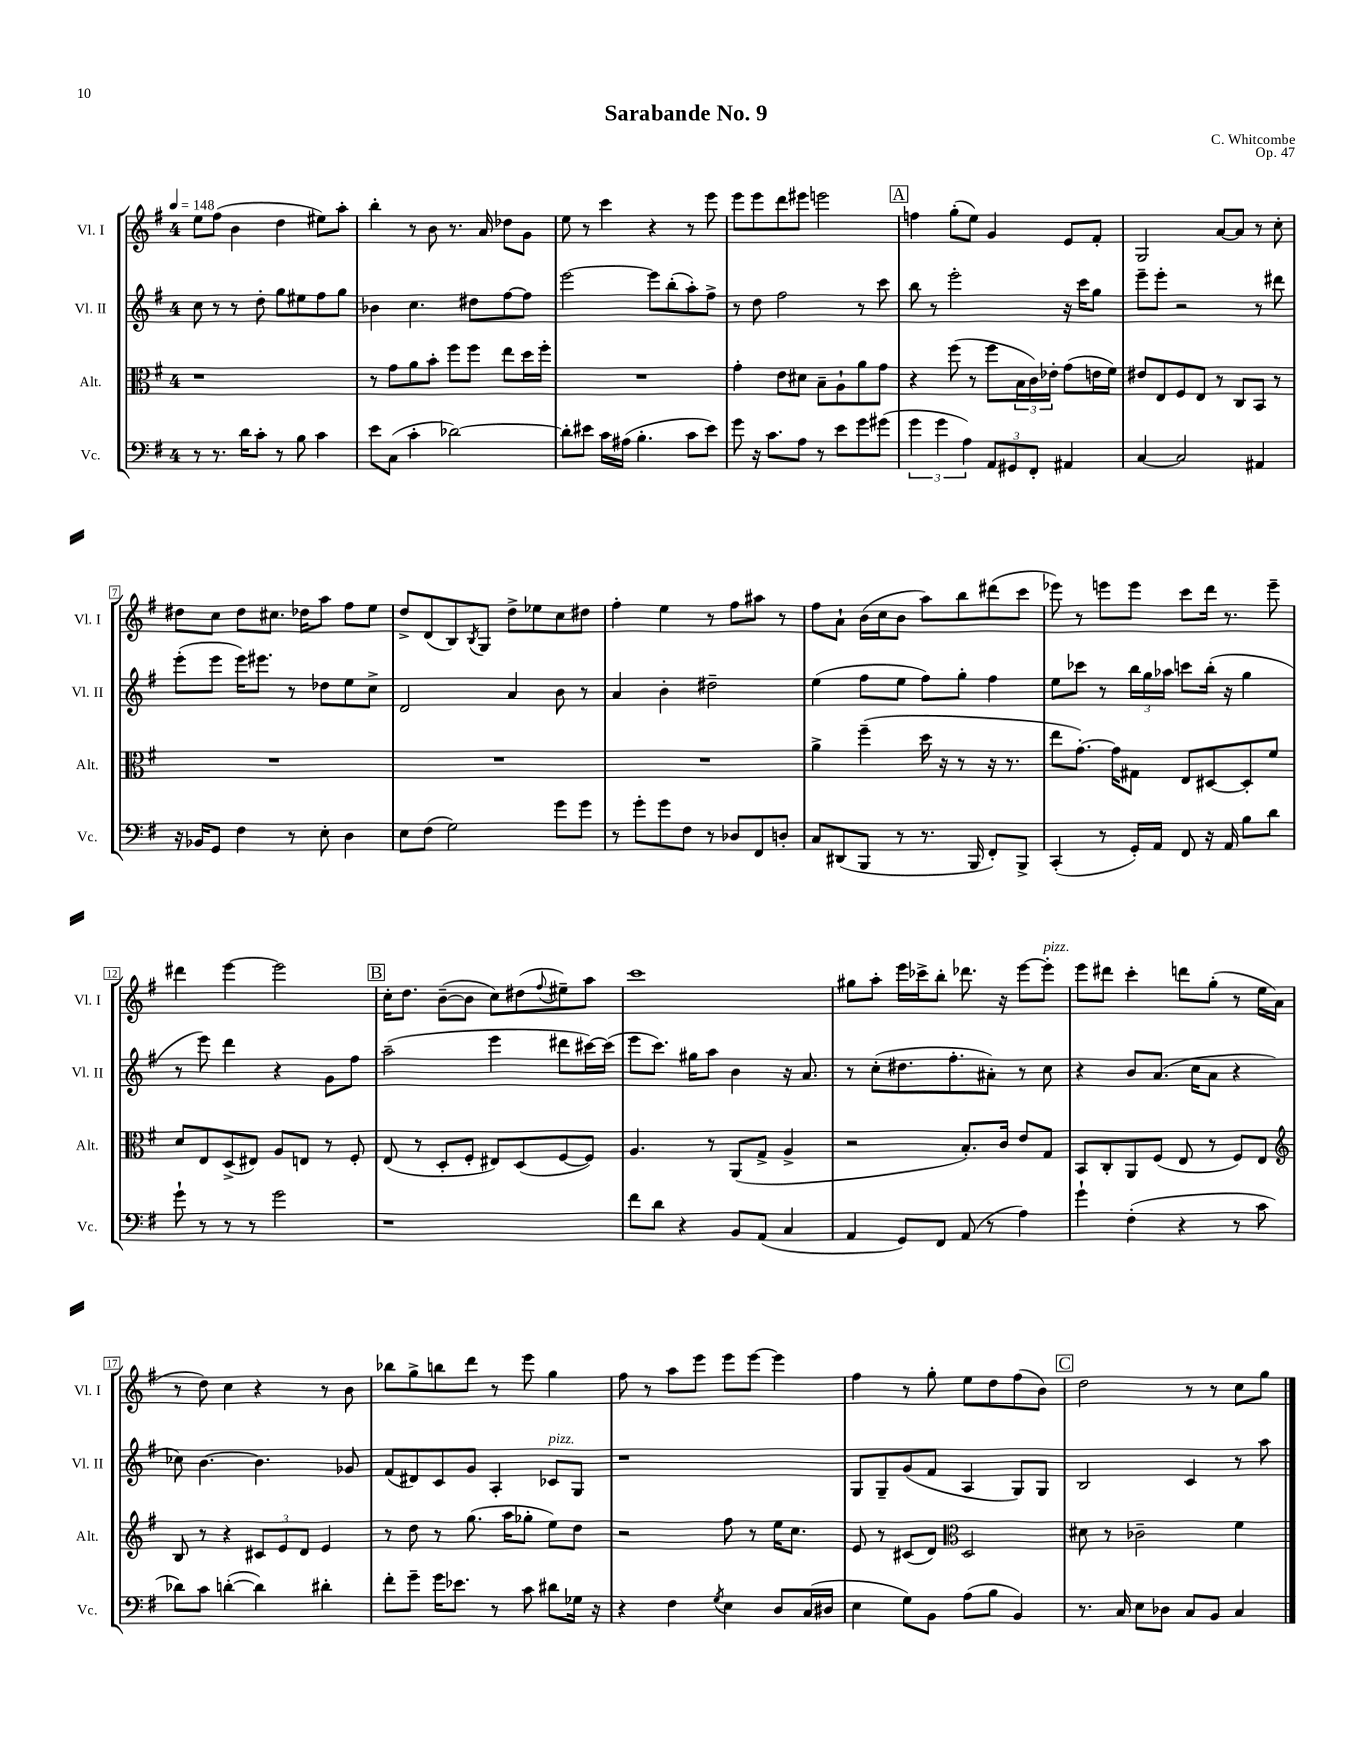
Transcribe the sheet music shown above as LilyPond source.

\header { title = "Sarabande No. 9" composer = "C. Whitcombe" opus = "Op. 47" }
<<
\new StaffGroup <<
\new Staff = "s0" \with { instrumentName = "Vl. I" shortInstrumentName = "Vl. I" } {
    \clef treble \key g \major \once \override Staff.TimeSignature.style = #'single-digit \time 4/4 \tempo 4 = 148
    e''8 fis''8( b'4 d''4 eis''8) a''8-. |
    b''4-. r8 b'8 r8. a'16 des''8 g'8 |
    e''8 r8 c'''4 r4 r8 e'''8 |
    e'''8 e'''8 d'''8 eis'''8 e'''2 |
    \mark \markup { \box "A" } f''4 g''8-.( e''8) g'4 e'8 fis'8-. |
    g2 a'8~ a'8 r8 c''8-. |
    dis''8 c''8 dis''8 cis''8. des''16 a''8 fis''8 e''8 |
    d''8-> d'8( b8) \acciaccatura { b8 } g8 d''8-> ees''8 c''8 dis''8 |
    fis''4-. e''4 r8 fis''8 ais''8 r8 |
    fis''8 a'8-! b'16( c''16 b'8 a''8) b''8 dis'''8( c'''8 |
    ees'''8) r8 e'''8 e'''8 c'''8 d'''16 r8. e'''8-- |
    dis'''4 e'''4~ e'''2 |
    \mark \markup { \box "B" } c''16-. d''8. b'8~--( b'8 c''8) dis''8( \appoggiatura { fis''8 } eis''8--) a''8 |
    c'''1 |
    gis''8 a''8-. e'''16 ces'''16-> b''8-. des'''8. r16 e'''8~ e'''8-.^\markup { \italic "pizz." } |
    e'''8 dis'''8 c'''4-. d'''8 g''8-.( r8 e''16 a'16 |
    r8 d''8) c''4 r4 r8 b'8 |
    bes''8 g''8-> b''8 d'''8 r8 e'''8 g''4 |
    fis''8 r8 a''8 e'''8 e'''8 e'''8~ e'''4 |
    fis''4 r8 g''8-. e''8 d''8 fis''8( b'8) |
    \mark \markup { \box "C" } d''2 r8 r8 c''8 g''8 \bar "|." |
}
\new Staff = "s1" \with { instrumentName = "Vl. II" shortInstrumentName = "Vl. II" } {
    \clef treble \key g \major \once \override Staff.TimeSignature.style = #'single-digit \time 4/4
    c''8 r8 r8 d''8-. g''8 eis''8 fis''8 g''8 |
    bes'4 c''4. dis''8 fis''8~ fis''8 |
    e'''2~ e'''8 b''8-.( a''8-.) fis''8-> |
    r8 d''8 fis''2 r8 c'''8 |
    \mark \markup { \box "A" } b''8 r8 e'''2-. r16 c'''16 g''8 |
    e'''8-- e'''8-. r2 r8 dis'''8 |
    e'''8-.( e'''8 e'''16) eis'''8. r8 des''8 e''8 c''8-> |
    d'2 a'4 b'8 r8 |
    a'4 b'4-. dis''2-- |
    e''4( fis''8 e''8 fis''8) g''8-. fis''4 |
    e''8 ces'''8 r8 \tuplet 3/2 { b''16 g''16 aes''16 } c'''8 b''16-.( r16 g''4 |
    r8 e'''8) d'''4 r4 g'8 fis''8 |
    \mark \markup { \box "B" } a''2--( e'''4 dis'''8 cis'''16~) cis'''16( |
    e'''8 c'''8.) gis''16 a''8 b'4 r16 a'8. |
    r8 c''8-.( dis''8. fis''8.-. ais'8-.) r8 c''8 |
    r4 b'8 a'8.( c''16 a'8 r4 |
    ces''8) b'4.~ b'4. ges'8 |
    fis'8( dis'8) c'8 g'8 a4-. ces'8^\markup { \italic "pizz." } g8 |
    r1 |
    g8 g8-- g'8( fis'8 a4 g8) g8 |
    \mark \markup { \box "C" } b2 c'4 r8 a''8 \bar "|." |
}
\new Staff = "s2" \with { instrumentName = "Alt." shortInstrumentName = "Alt." } {
    \clef alto \key g \major \once \override Staff.TimeSignature.style = #'single-digit \time 4/4
    r1 |
    r8 g'8 a'8 b'8-. fis''8 fis''8 e''8 d''16 fis''16-. |
    R1 |
    g'4-. e'8 dis'8 b8-- a8-! a'8 g'8 |
    \mark \markup { \box "A" } r4 fis''8( r8 fis''8 \tuplet 3/2 { b16 c'16) ees'16-. } g'8( e'16 fis'16) |
    eis'8 e8 fis8 e8 r8 c8 b,8 r8 |
    R1 |
    R1 |
    R1 |
    a'4-> fis''4--( d''16 r16 r8 r16 r8. |
    e''8 g'8.~-.) g'16 gis8 e8 dis8~ dis8-. fis'8 |
    d'8 e8 d8->( eis8) a8 e8 r8 fis8-. |
    \mark \markup { \box "B" } e8( r8 d8-. fis8-. eis8) d8( fis8~ fis8) |
    a4. r8 a,8( g8-> a4-> |
    r2 b8.-.) c'16 e'8 g8 |
    b,8 c8-. a,8 fis8( e8 r8 fis8) e8 |
    \clef treble b8 r8 r4 \tuplet 3/2 { cis'8 e'8 d'8 } e'4 |
    r8 d''8 r8 g''8.( a''16 ges''8-. e''8) d''8 |
    r2 fis''8 r8 e''16 c''8. |
    e'8 r8 cis'8( d'8) \clef alto d2 |
    \mark \markup { \box "C" } dis'8 r8 ces'2-- fis'4 \bar "|." |
}
\new Staff = "s3" \with { instrumentName = "Vc." shortInstrumentName = "Vc." } {
    \clef bass \key g \major \once \override Staff.TimeSignature.style = #'single-digit \time 4/4
    r8 r8. d'16 c'8-. r8 b8 c'4 |
    e'8 c8( c'4-. des'2~) |
    des'8-. eis'8 c'16 ais16( b4.-. c'8 eis'8) |
    g'8 r16 c'8. a8 r8 e'8 g'8 gis'8( |
    \mark \markup { \box "A" } \tuplet 3/2 { g'4 g'4 a4) } \tuplet 3/2 { a,8 gis,8 fis,8-. } ais,4 |
    c4~ c2 ais,4 |
    r16 bes,16 g,8 fis4 r8 e8-. d4 |
    e8 fis8( g2) g'8 g'8 |
    r8 g'8-. g'8 fis8 r8 des8 fis,8 d8-. |
    c8 dis,8( b,,8 r8 r8. b,,16 fis,8-.) b,,8-> |
    c,4-.( r8 g,16-.) a,16 fis,8 r16 a,16 b8 d'8 |
    g'8-! r8 r8 r8 g'2 |
    \mark \markup { \box "B" } r1 |
    fis'8 d'8 r4 b,8 a,8( c4 |
    a,4 g,8) fis,8 a,8( r8 a4) |
    g'4-! fis4-.( r4 r8 c'8 |
    des'8) c'8 d'4~-.( d'4) dis'4-. |
    fis'8-. g'8-- g'16 ees'8. r8 c'8 dis'8 ges16 r16 |
    r4 fis4 \acciaccatura { g8 } e4 d8 c16( dis16 |
    e4 g8) b,8 a8( b8 b,4) |
    \mark \markup { \box "C" } r8. c16 e8 des8 c8 b,8 c4 \bar "|." |
}
>>
>>
\layout { \context { \Score \override BarNumber.stencil = #(make-stencil-boxer 0.1 0.3 ly:text-interface::print) } }
